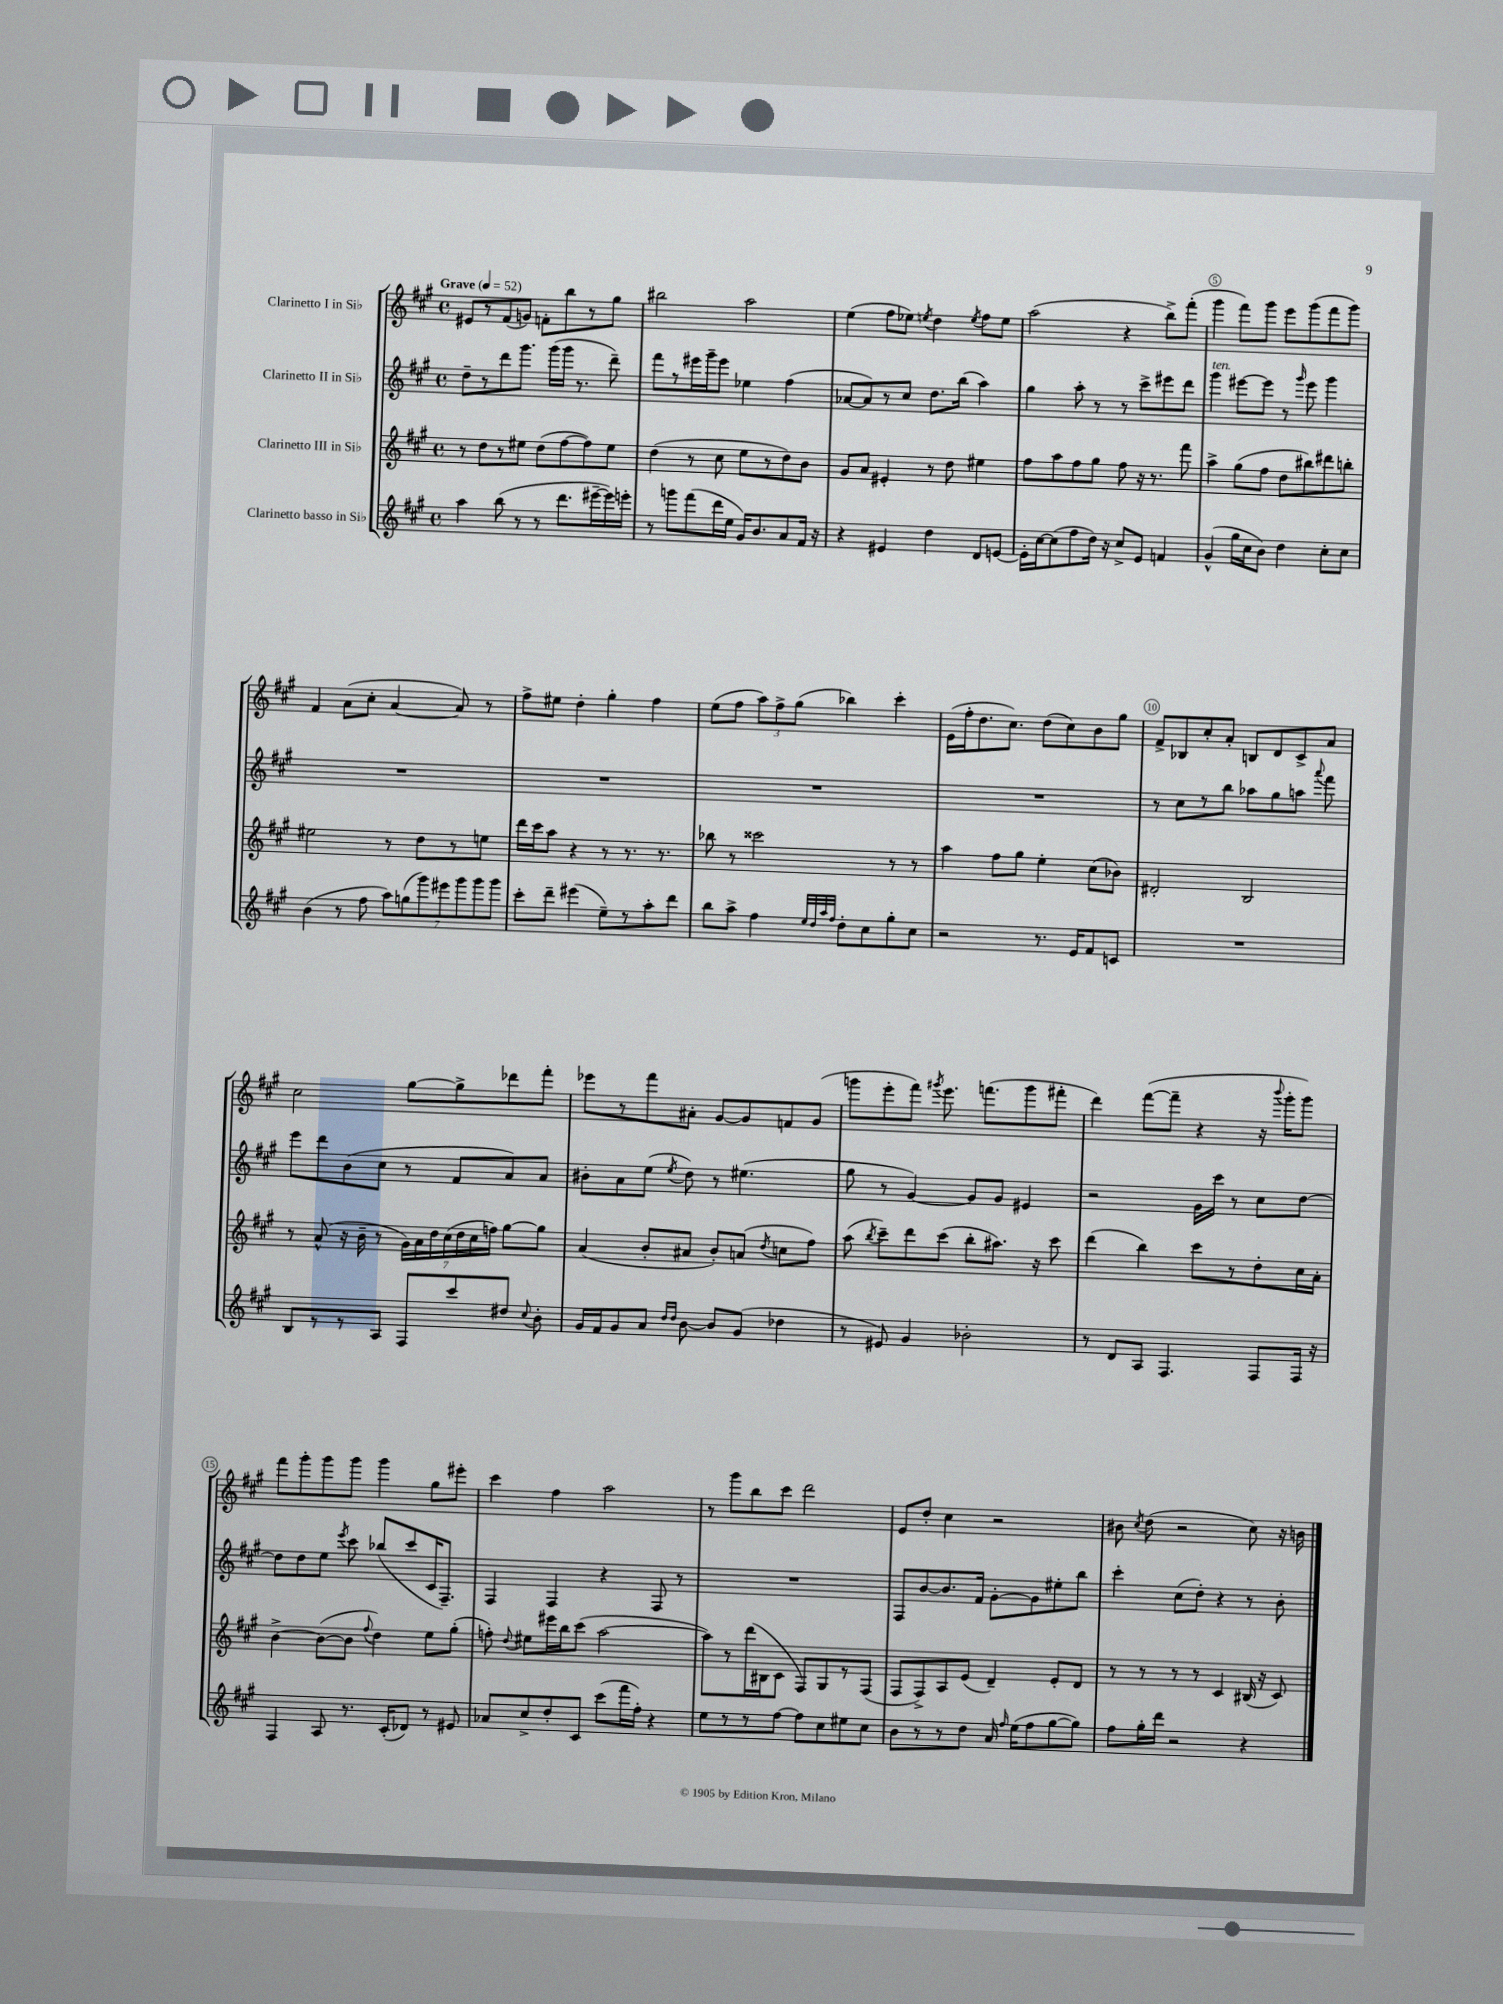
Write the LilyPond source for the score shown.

<<
\new StaffGroup <<
\new Staff = "s0" \with { instrumentName = "Clarinetto I in Sib" } {
    \clef treble \key a \major \defaultTimeSignature \time 4/4 \tempo "Grave" 4 = 52
    \autoBeamOff eis'8[ r8 fis'8( g'8]) f'8[-. b''8 r8 gis''8] |
    bis''2 a''2 |
    e''4( fis''8[ ees''8]) \acciaccatura { e''8 } d''4 \acciaccatura { e''8 } fis''8[ e''8] |
    a''2( r4 b''8[->) fis'''8]-.( |
    gis'''4 fis'''8[) gis'''8] e'''8[ gis'''8( fis'''8 gis'''8]) |
    fis'4 a'8[( cis''8]-. a'4~ a'8) r8 |
    fis''8[-> eis''8] d''4-. gis''4-. fis''4 |
    e''8[( fis''8] \tuplet 3/2 { a''8[) fis''8-> gis''8]( } bes''4) cis'''4-. |
    e'16[( fis''16-. d''8. cis''8.]) d''8[( cis''8) b'8 gis''8] |
    fis'8[-> bes8 cis''8-. a'8]-. b8[ d'8 cis'8-> a'8] |
    cis''2 gis''8[~ gis''8-> des'''8 fis'''8]-. |
    ees'''8[ r8 fis'''8 ais'8]-. gis'8[~ gis'8 f'8 gis'8]( |
    g'''8[ e'''8-. fis'''8]) \acciaccatura { gis'''8 } e'''8. f'''8.[( gis'''8 fis'''8]-. |
    d'''4) fis'''8[~( fis'''8]-- r4 r16 \appoggiatura { b'''8 } gis'''16[-. gis'''8]) |
    fis'''8[ gis'''8-. gis'''8 gis'''8] gis'''4 gis''8[ eis'''8]-. |
    cis'''4 fis''4 a''2 |
    r8 gis'''8[ b''8 cis'''8] d'''2 |
    e'8[ d''8]-. cis''4 r2 |
    bis'8 \acciaccatura { cis''8 } d''8( r2 cis''8) r16 b'16 \bar "|." |
}
\new Staff = "s1" \with { instrumentName = "Clarinetto II in Sib" } {
    \clef treble \key a \major \defaultTimeSignature \time 4/4
    \autoBeamOff d''8[-- r8 d'''8 gis'''8.] gis'''16[( gis'''16] r8. d'''8--) |
    fis'''8[ r8 eis'''16 gis'''16-- eis'''8] ees''4 fis''4( |
    aes'8[~ aes'8) r8 cis''8] d''8.[ b''16]( a''4) |
    gis''4 a''8-. r8 r8 cis'''8[-> eis'''8 d'''8] |
    gis'''4^\markup { \italic "ten." } eis'''8[~ eis'''8] r8 \grace { gis'''16 } eis'''8 gis'''4 |
    R1 |
    R1 |
    R1 |
    R1 |
    r8 cis''8[ r8 b''8] aes''8[ gis''8 a''8] \appoggiatura { a'''8 } fis'''8 |
    e'''8[ d'''8 b'8( cis''8] r8 fis'8[ a'8) a'8] |
    bis'8[-. a'8 e''8]( \acciaccatura { e''8 } d''8) r8 eis''4.( |
    gis''8 r8 gis'4~) gis'8[ gis'8] eis'4 |
    r2 gis'16[ cis'''16] r8 cis''8[ d''8]~ |
    d''8[ d''8 e''8] \acciaccatura { e'''8 } cis'''8 bes''8[( cis'''8 cis'16 fis8.]--) |
    fis4 fis4 r4 fis8 r8 |
    R1 |
    fis8[ b'8~ b'8. fis'16] gis'8[~-. gis'8 eis''8-. b''8] |
    cis'''4-. cis''8[( d''8]-.) r4 r8 b'8-. \bar "|." |
}
\new Staff = "s2" \with { instrumentName = "Clarinetto III in Sib" } {
    \clef treble \key a \major \defaultTimeSignature \time 4/4
    \autoBeamOff r8 d''8[ r8 eis''8] d''8[( fis''8~ fis''8) eis''8] |
    d''4( r8 cis''8 e''8[ r8 d''8) b'8] |
    gis'8[ a'8] eis'4-. r8 d''8 eis''4 |
    fis''8[ a''8 fis''8 gis''8] fis''8 r16 r8. fis'''8 |
    a''4-> gis''8[( fis''8] d''8[ bis''8) dis'''8 b''8]-. |
    eis''2 r8 d''8[ r8 e''8] |
    d'''16[ cis'''16 a''8] r4 r8 r8. r8. |
    bes''8 r8 cisis'''2 r8 r8 |
    a''4 fis''8[ gis''8] e''4-. cis''8[( bes'8]) |
    dis'2-. b2 |
    r8 a'8-^( r16 b'16-- r8 \tuplet 7/4 { gis'16[) a'16 d''16 cis''16( d''16 cis''16 f''16]) } gis''8[~ gis''8] |
    a'4( b'8[-. ais'8] b'8[-.) a'8]( \acciaccatura { d''8 } c''8[ fis''8]) |
    a''8( \acciaccatura { b''8 } cis'''8[--) d'''8 cis'''8]( b''8[-. ais''8.]) r16 cis'''8 |
    d'''4( b''4) cis'''8[ r8 d''8-. cis''16 a'16]-. |
    b'4~-> b'8[~( b'8] \appoggiatura { fis''8 } d''4) e''8[ gis''8]-.( |
    f''8-.) \appoggiatura { d''8 } eis''8[ eis'''16 b''16 cis'''8]( a''2~ |
    a''8[) r8 d'''16( bis16 cis'8] fis8[) gis8 r8 fis8]( |
    fis8[ fis8->) a8 e'8]( d'4--) e'8[-. d'8] |
    r8 r8 r8 r8 cis'4 bis16( r16 cis'8) \bar "|." |
}
\new Staff = "s3" \with { instrumentName = "Clarinetto basso in Sib" } {
    \clef treble \key a \major \defaultTimeSignature \time 4/4
    \autoBeamOff a''4 b''8( r8 r8 d'''8.[ eis'''16~-- eis'''16) e'''16]-. |
    r8 g'''8[ fis'''8( d'''16 e''16] gis'16[) b'8. a'8 fis'16] r16 |
    r4 eis'4 d''4 d'8[ e'8]~ |
    e'16[-. cis''16~ cis''8( fis''8 d''16]) r16 cis''8[-> e'8] f'4 |
    gis'4-^( gis''16[ cis''16 b'8]) d''4 cis''8[-. cis''8] |
    b'4( r8 fis''8 \tuplet 7/4 { a''8[) g''8( gis'''8) eis'''8 gis'''8 gis'''8 gis'''8] } |
    cis'''8[-. d'''8]-- eis'''4( e''8[--) r8 a''8-. d'''8] |
    b''8[ a''8]-> fis''4 \grace { e''32[ d''32 a''32 fis''32] } d''8[-. cis''8 gis''8-. cis''8] |
    r2 r8. e'16[ fis'8 c'8] |
    R1 |
    b8[ r8 r8 a8] fis8[ cis'''8 dis''8] \appoggiatura { cis''8 } b'8-. |
    gis'16[ fis'16 gis'8 a'8] \grace { d''16[ d''16] } b'8~ b'8[ gis'8]( des''4 |
    r8 eis'8) gis'4 bes'2-. |
    r8 d'8[ a8] fis4. fis8[ fis16] r16 |
    fis4 a8 r8. cis'16[-.( des'8]) r8 eis'8 |
    aes'8[ cis''8-> d''8-. cis'8] cis'''8[( fis'''16 fis''16]-.) r4 |
    e''8[ r8 r8 fis''8]~ fis''8[ cis''8 eis''8 cis''8] |
    b'8[ r8 r8 d''8] a'16 \grace { fis''16 } e''16[( fis''8 gis''8~ gis''8]) |
    fis''8[ gis''16-. d'''16] r2 r4 \bar "|." |
}
>>
>>
\layout { \context { \Score \override BarNumber.break-visibility = ##(#f #t #t) barNumberVisibility = #(every-nth-bar-number-visible 5) \override BarNumber.stencil = #(make-stencil-circler 0.1 0.3 ly:text-interface::print) } }
